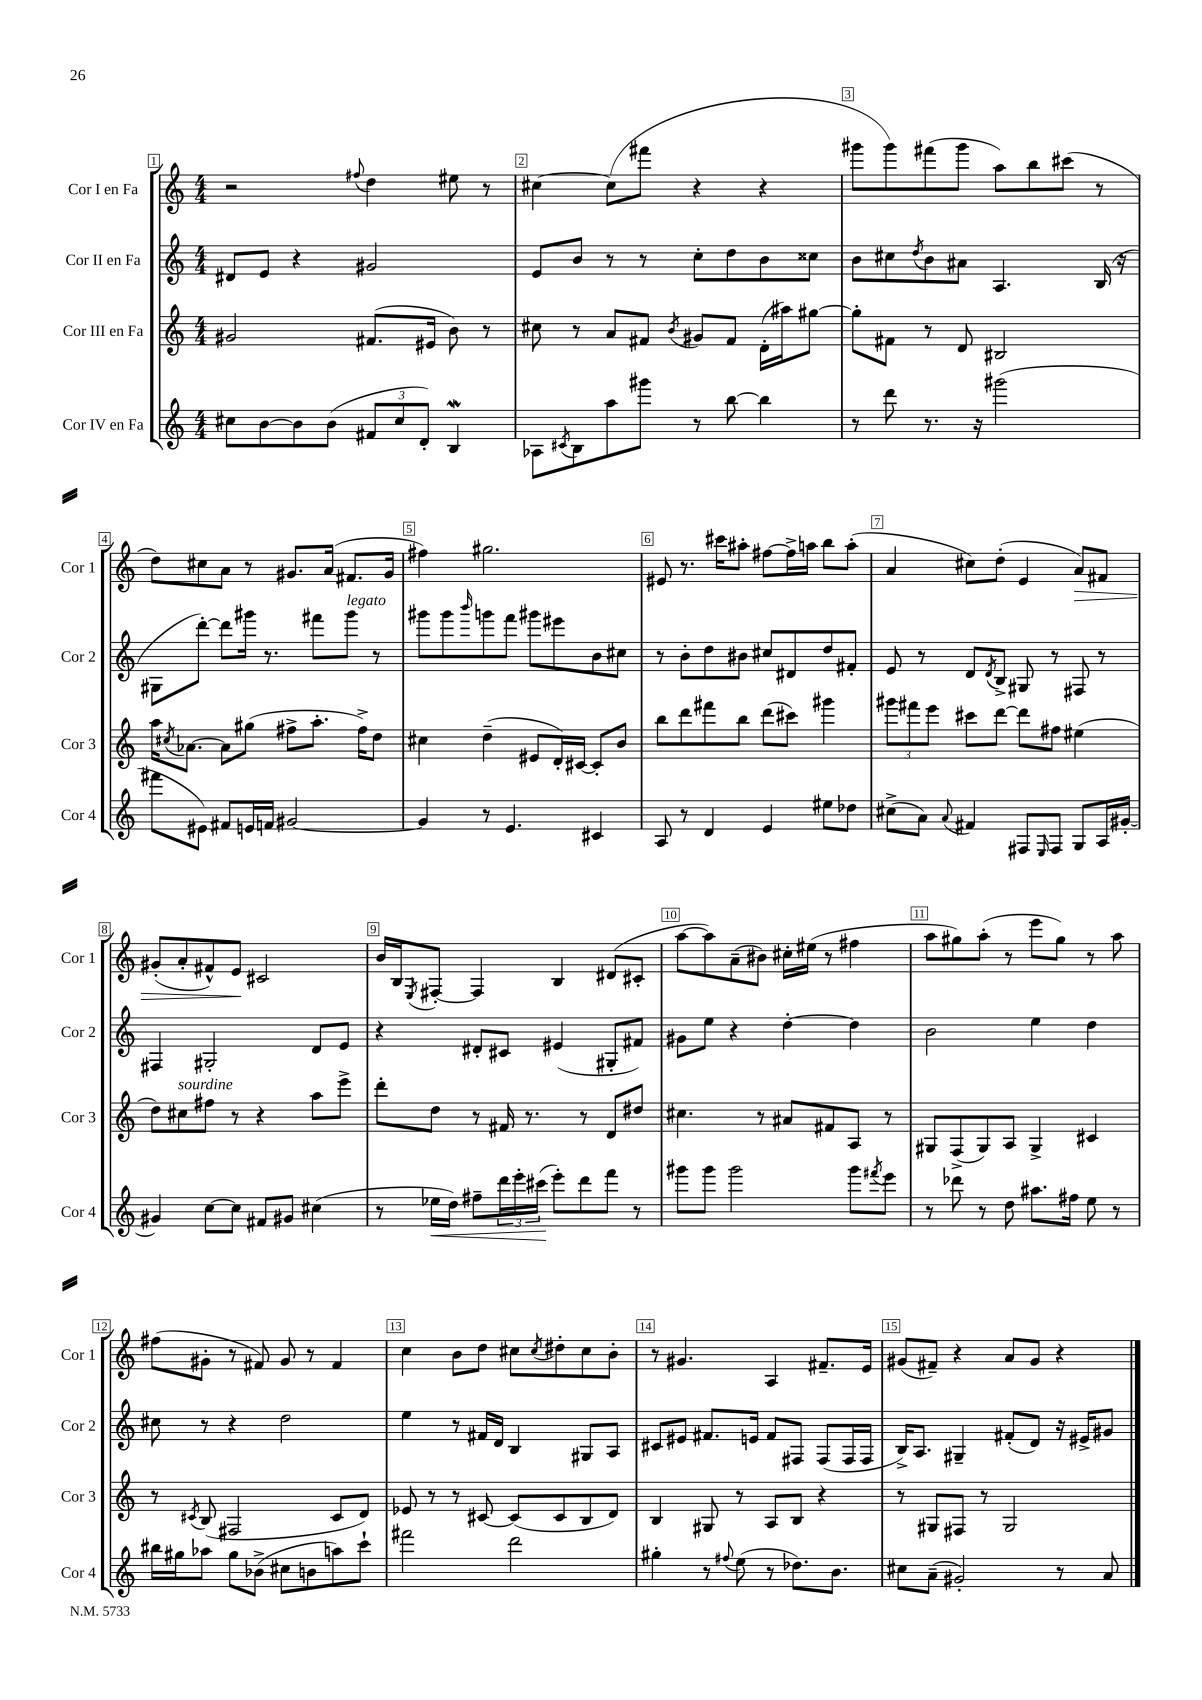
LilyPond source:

<<
\new StaffGroup <<
\new Staff = "s0" \with { instrumentName = "Cor I en Fa" shortInstrumentName = "Cor 1" } {
    \clef treble \key c \major \numericTimeSignature \time 4/4
    r2 \appoggiatura { fis''8 } d''4 eis''8 r8 |
    cis''4~ cis''8( fis'''8 r4 r4 |
    gis'''8 gis'''8) fis'''8( gis'''8 a''8) b''8 cis'''8( r8 |
    d''8) cis''8 a'8 r8 gis'8. a'16( fis'8. gis'16 |
    fis''4) gis''2. |
    eis'8 r8. cis'''16 ais''8-. fis''8~ fis''16-> a''16 b''8 a''8-.( |
    a'4 cis''8) d''8-.( e'4 a'8\>) fis'8 |
    gis'8-.( a'8-. fis'8-^) e'8\! cis'2 |
    b'16 b16 \acciaccatura { e8 } fis8~-. fis4 b4 dis'8( cis'8-. |
    a''8~ a''8) a'8--( bis'8) cis''16-. eis''16( r8 fis''4 |
    a''8 gis''8) a''8-.( r8 e'''8 gis''8) r8 a''8 |
    fis''8( gis'8-. r8 fis'8) gis'8 r8 fis'4 |
    c''4 b'8 d''8 cis''8 \acciaccatura { cis''8 } dis''8-. cis''8 b'8-. |
    r8 gis'4. a4 fis'8.-- e'16 |
    gis'8( fis'8--) r4 a'8 gis'8 r4 \bar "|." |
}
\new Staff = "s1" \with { instrumentName = "Cor II en Fa" shortInstrumentName = "Cor 2" } {
    \clef treble \key c \major \numericTimeSignature \time 4/4
    dis'8 e'8 r4 gis'2 |
    e'8 b'8 r8 r8 c''8-. d''8 b'8 cisis''8 |
    b'8 cis''8 \acciaccatura { d''8 } b'8 ais'8 a4. b16( r16 |
    gis8 d'''8~-.) d'''8 gis'''16 r8. fis'''8 gis'''8^\markup { \italic "legato" } r8 |
    gis'''8 gis'''8 \grace { b'''16 } g'''8 f'''8 gis'''8 eis'''8 b'8 cis''8 |
    r8 b'8-. d''8 bis'8 cis''8 dis'8 d''8 fis'8-. |
    e'8 r8 d'8 \acciaccatura { d'8 } b8-> gis8 r8 fis8 r8 |
    fis4 gis2-. d'8 e'8 |
    r4 dis'8-. cis'8 eis'4( gis8-. fis'8) |
    gis'8 e''8 r4 d''4~-. d''4 |
    b'2 e''4 d''4 |
    cis''8 r8 r4 d''2 |
    e''4 r8 fis'16 d'16 b4 gis8 a8 |
    cis'8 eis'8 fis'8. e'16 fis'8 fis8 fis8( fis16 fis16 |
    b16->) a8. gis4-- fis'8-.( d'8) r16 eis'16-> gis'8 \bar "|." |
}
\new Staff = "s2" \with { instrumentName = "Cor III en Fa" shortInstrumentName = "Cor 3" } {
    \clef treble \key c \major \numericTimeSignature \time 4/4
    gis'2 fis'8.( eis'16 b'8) r8 |
    cis''8 r8 a'8 fis'8 \acciaccatura { b'8 } gis'8 fis'8 d'16-.( ais''16) gis''8~ |
    gis''8-. fis'8 r8 d'8 bis2 |
    a''16 \acciaccatura { cis''8 } aes'8.~ aes'8 gis''8( fis''8-> a''8.-. fis''16->) d''8 |
    cis''4 d''4--( eis'8 d'16-.) cis'16~ cis'8-. b'8 |
    b''8 d'''8 fis'''8 b''8 d'''8( cis'''8) gis'''4 |
    \tuplet 3/2 { gis'''8 fis'''8 e'''8 } cis'''8 d'''8~ d'''8 fis''8 eis''4( |
    d''8) cis''8^\markup { \italic "sourdine" } fis''8 r8 r4 a''8 e'''8-> |
    d'''8-. d''8 r8 fis'16 r8. r8 d'8 dis''8 |
    cis''4. r8 ais'8 fis'8 a8 r8 |
    gis8 f8->( gis8) a8 gis4-> cis'4 |
    r8 \acciaccatura { cis'8 } b8( fis2 cis'8 d'8) |
    ees'8 r8 r8 cis'8~ cis'8( cis'8 b8 d'8) |
    b4 gis8 r8 a8 b8 r4 |
    r8 gis8 fis8 r8 gis2 \bar "|." |
}
\new Staff = "s3" \with { instrumentName = "Cor IV en Fa" shortInstrumentName = "Cor 4" } {
    \clef treble \key c \major \numericTimeSignature \time 4/4
    cis''8 b'8~ b'8 b'8( \tuplet 3/2 { fis'8 cis''8 d'8-.) } b4\mordent |
    aes8 \acciaccatura { cis'8 } b8 a''8 gis'''8 r8 b''8~ b''4 |
    r8 d'''8 r8. r16 gis'''2( |
    fis'''8 eis'8) fis'8 e'16 f'16 gis'2~ |
    gis'4 r8 e'4. cis'4 |
    a8 r8 d'4 e'4 eis''8 des''8 |
    cis''8->( a'8) \appoggiatura { a'8 } fis'4 fis8 \grace { e16 } fis8 g8 a16 gis'16~-. |
    gis'4 c''8~ c''8 fis'8 gis'8 cis''4( |
    r8 ees''16\< d''16) fis''8-- \tuplet 3/2 { d'''16 e'''16-. cis'''16\!( } e'''8-.) d'''8 f'''8 r8 |
    gis'''8 gis'''8 gis'''2 gis'''8 \acciaccatura { fis'''8 } e'''8 |
    r8 des'''8 r8 d''8 ais''8. fis''16 e''8 r8 |
    bis''16 gis''16 aes''8 gis''8 bes'8->( cis''8 b'8 a''8) c'''8-! |
    fis'''2 d'''2 |
    gis''4-. r8 \appoggiatura { fis''8 } e''8( r8 des''8.) b'8. |
    cis''8 a'8--( gis'2-.) r8 a'8 \bar "|." |
}
>>
>>
\layout { \context { \Score \override BarNumber.break-visibility = ##(#f #t #t) barNumberVisibility = #all-bar-numbers-visible \override BarNumber.stencil = #(make-stencil-boxer 0.1 0.3 ly:text-interface::print) } }
